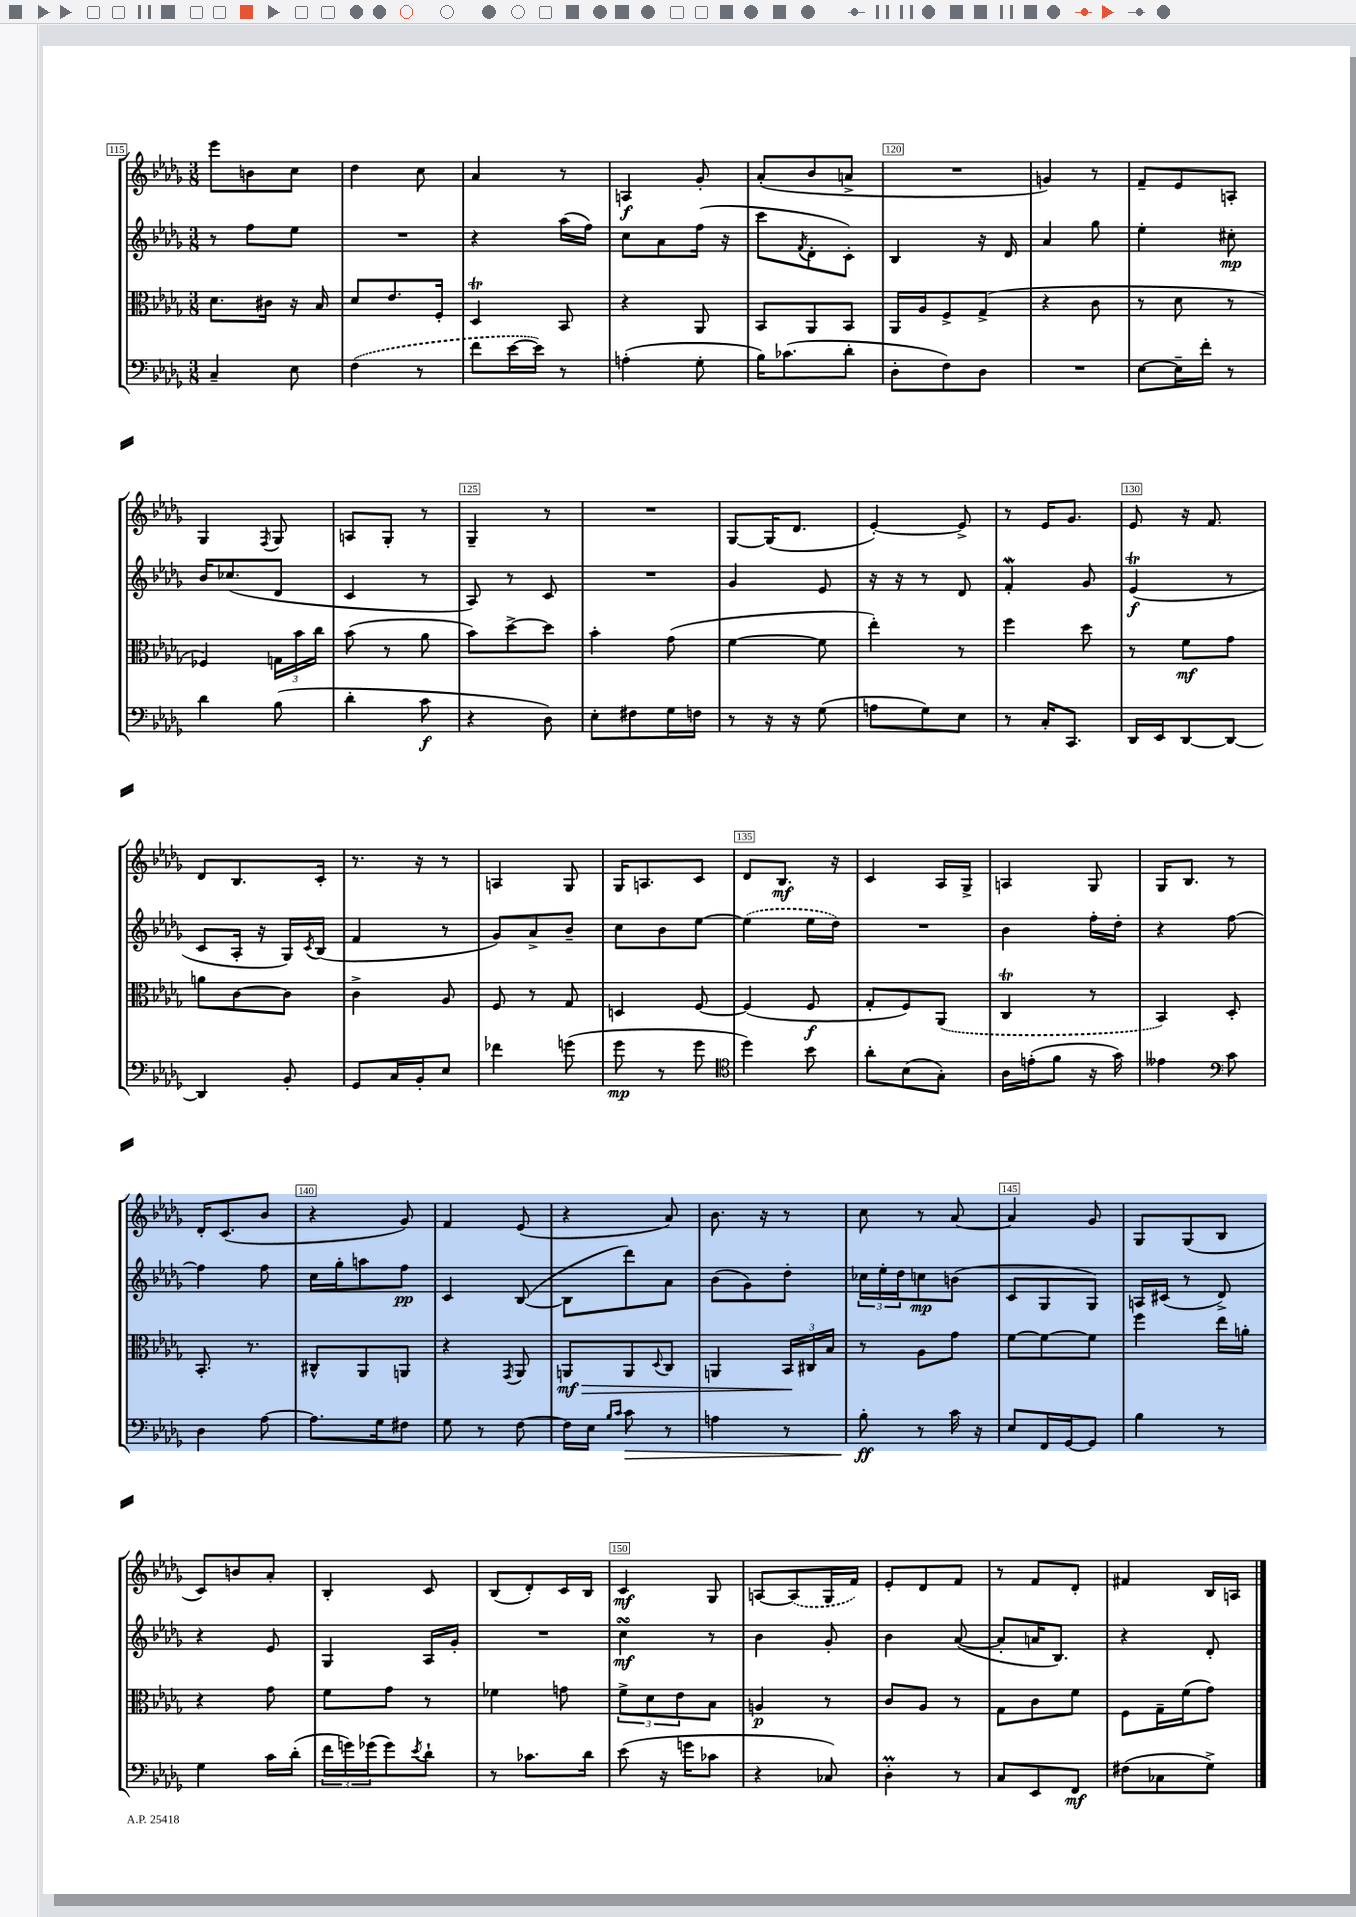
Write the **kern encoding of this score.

**kern	**dynam	**kern	**dynam	**kern	**dynam	**kern	**dynam
*part4	*part4	*part3	*part3	*part2	*part2	*part1	*part1
*staff4	*staff4	*staff3	*staff3	*staff2	*staff2	*staff1	*staff1
*clefF4	*	*clefC3	*	*clefG2	*	*clefG2	*
*k[b-e-a-d-g-]	*	*k[b-e-a-d-g-]	*	*k[b-e-a-d-g-]	*	*k[b-e-a-d-g-]	*
*M3/8	*	*M3/8	*	*M3/8	*	*M3/8	*
=115	=115	=115	=115	=115	=115	=115	=115
4C~/	.	8.d-\L	.	8r	.	8eee-\L	.
.	.	.	.	8ff\L	.	8bn\	.
.	.	16c#X\Jk	.	.	.	.	.
8E-\	.	16r	.	8ee-\J	.	8cc\J	.
.	.	16B-/	.	.	.	.	.
=116	=116	=116	=116	=116	=116	=116	=116
(4F\	.	8d-/L	.	4.r	.	4dd-\	.
.	.	8.e-/	.	.	.	.	.
8r	.	.	.	.	.	8cc\	.
.	.	16F'/Jk	.	.	.	.	.
=117	=117	=117	=117	=117	=117	=117	=117
8f\L	.	4D-T/	.	4r	.	4a-/	.
[16e-\L	.	.	.	.	.	.	.
16e-\JJ])	.	.	.	.	.	.	.
8r	.	8BB-/	.	(16aa-\LL	.	8r	.
.	.	.	.	16ff\JJ)	.	.	.
=118	=118	=118	=118	=118	=118	=118	=118
(4An'\	.	4r	.	8cc\L	.	4An/	f
.	.	.	.	8a-\	.	.	.
8G-'\	.	8AA-/	.	(16ff\Jk	.	8g-'/	.
.	.	.	.	16r	.	.	.
=119	=119	=119	=119	=119	=119	=119	=119
16B-\KL)	.	8BB-/L	.	8ccc\L	.	(8a-'/L	.
(8.c-X\	.	.	.	.	.	.	.
.	.	.	.	8qf/	.	.	.
.	.	8AA-/	.	8d-'\	.	8b-/	.
8d-'\J	.	8BB-/J	.	8c'\J)	.	8an^/J	.
=120	=120	=120	=120	=120	=120	=120	=120
8D-'\L	.	16AA-/LL	.	4B-/	.	4.r	.
.	.	16A-/J	.	.	.	.	.
8F\)	.	8F^/	.	.	.	.	.
8D-\J	.	(8G-^/J	.	16r	.	.	.
.	.	.	.	16d-/	.	.	.
=121	=121	=121	=121	=121	=121	=121	=121
4.r	.	4r	.	4a-/	.	4gn/)	.
.	.	8c\	.	8gg-\	.	8r	.
=122	=122	=122	=122	=122	=122	=122	=122
[8E-\L	.	8r	.	4ee-'\	.	8f~/L	.
16E-~\L]	.	8d-\	.	.	.	8e-/	.
16f'\JJ	.	.	.	.	.	.	.
8r	.	8r	.	8cc#X'\	mp	8An'/J	.
!!LO:LB:g=z
=123	=123	=123	=123	=123	=123	=123	=123
4d-\	.	4F-X/)	.	16b-/KL	.	4G-/	.
.	.	.	.	(8.cc-X/	.	.	.
.	.	.	.	.	.	8qF/	.
(8B-\	.	24Gn\LL	.	8d-/J	.	8G-/	.
.	.	24b-\	.	.	.	.	.
.	.	24cc\JJ	.	.	.	.	.
=124	=124	=124	=124	=124	=124	=124	=124
4d-'\	.	(8b-\	.	4c/	.	8An/L	.
.	.	8r	.	.	.	8G-'/J	.
8c\	f	8a-\	.	8r	.	8r	.
=125	=125	=125	=125	=125	=125	=125	=125
4r	.	8b-\L)	.	8A-/)	.	4G-~/	.
.	.	[8dd-^\	.	8r	.	.	.
8D-\)	.	8dd-\J]	.	8c/	.	8r	.
=126	=126	=126	=126	=126	=126	=126	=126
8E-'\L	.	4b-'\	.	4.r	.	4.r	.
8F#X\	.	.	.	.	.	.	.
16G-\L	.	(8g-\	.	.	.	.	.
16Fn\JJ	.	.	.	.	.	.	.
=127	=127	=127	=127	=127	=127	=127	=127
8r	.	[4f\	.	4g-/	.	[8G-/L	.
16r	.	.	.	.	.	(16G-/K]	.
16r	.	.	.	.	.	8.d-/J	.
(8G-\	.	8f\]	.	8e-/	.	.	.
=128	=128	=128	=128	=128	=128	=128	=128
8An\L	.	4ee-'\)	.	16r	.	[4e-'/)	.
.	.	.	.	16r	.	.	.
8G-\)	.	.	.	8r	.	.	.
8E-\J	.	8r	.	8d-/	.	8e-^/]	.
=129	=129	=129	=129	=129	=129	=129	=129
8r	.	4ff\	.	4fW'/	.	8r	.
16C'/KL	.	.	.	.	.	16e-/KL	.
8.CC/J	.	.	.	.	.	8.g-/J	.
.	.	8dd-\	.	8g-/	.	.	.
=130	=130	=130	=130	=130	=130	=130	=130
16DD-/LL	.	8r	.	(4e-T/	f	8e-/	.
16EE-/J	.	.	.	.	.	.	.
[8DD-/	.	8f\L	mf	.	.	16r	.
.	.	.	.	.	.	8.f/	.
8DD-/J_	.	8g-\J	.	8r	.	.	.
!!LO:LB:g=z
=131	=131	=131	=131	=131	=131	=131	=131
4DD-/]	.	8an\L	.	8c/L	.	8d-/L	.
.	.	[8c\	.	16A-'/Jk	.	8.B-/	.
.	.	.	.	16r	.	.	.
8BB-'/	.	8c\J]	.	16G-/LL)	.	.	.
.	.	.	.	8qc/	.	.	.
.	.	.	.	(16B-/JJ	.	16c'/Jk	.
=132	=132	=132	=132	=132	=132	=132	=132
8GG-/L	.	4c^\	.	4f/	.	8.r	.
16C/L	.	.	.	.	.	.	.
16BB-'/J	.	.	.	.	.	16r	.
8E-/J	.	8A-/	.	8r	.	8r	.
=133	=133	=133	=133	=133	=133	=133	=133
4f-X\	.	8F/	.	8g-/L)	.	4An/	.
.	.	8r	.	8a-^/	.	.	.
(8gn\	.	8G-/	.	8b-~/J	.	8G-/	.
=134	=134	=134	=134	=134	=134	=134	=134
8g-\	mp	4Dn/	.	8cc\L	.	16G-/KL	.
.	.	.	.	.	.	8.An/	.
8r	.	.	.	8b-\	.	.	.
8g-\	.	[8F/	.	[8ee-\J	.	8c/J	.
=135	=135	=135	=135	=135	=135	=135	=135
*clefC4	*	*	*	*	*	*	*
4dd-\)	.	(4F/]	.	(4ee-\]	.	8d-/L	.
.	.	.	.	.	.	8.B-/J	mf
8b-\	.	8F/	f	16ee-\LL	.	.	.
.	.	.	.	16dd-\JJ)	.	16r	.
=136	=136	=136	=136	=136	=136	=136	=136
8a-'\L	.	8G-'/L	.	4.r	.	4c/	.
(8B-\	.	8F/)	.	.	.	.	.
8G-'\J)	.	(8AA-/J	.	.	.	16A-/LL	.
.	.	.	.	.	.	16G-^/JJ	.
=137	=137	=137	=137	=137	=137	=137	=137
16A-\LL	.	4Ct/	.	4b-\	.	4An/	.
(16en'\J	.	.	.	.	.	.	.
8f\J	.	.	.	.	.	.	.
16r	.	8r	.	16ff'\LL	.	8G-/	.
16g-\)	.	.	.	16dd-'\JJ	.	.	.
=138	=138	=138	=138	=138	=138	=138	=138
4e--X\	.	4BB-/)	.	4r	.	16G-/KL	.
.	.	.	.	.	.	8.B-/J	.
*clefF4	*	*	*	*	*	*	*
8c\	.	8D-'/	.	[8ff\	.	8r	.
!!LO:LB:g=z
=139	=139	=139	=139	=139	=139	=139	=139
4D-\	.	8.BB-'/	.	4ff\]	.	16d-'/KL	.
.	.	.	.	.	.	(8.c/	.
.	.	8.r	.	.	.	.	.
[8A-\	.	.	.	8ff\	.	8b-/J	.
=140	=140	=140	=140	=140	=140	=140	=140
8.A-\L]	.	8C#X^^/L	.	16cc\LL	.	4r	.
.	.	.	.	16gg-'\J	.	.	.
.	.	8AA-/	.	8aan\	.	.	.
16G-\k	.	.	.	.	.	.	.
8F#X\J	.	8AAn/J	.	8ff\J	pp	8g-/)	.
=141	=141	=141	=141	=141	=141	=141	=141
8G-\	.	4r	.	4c/	.	4f/	.
8r	.	.	.	.	.	.	.
.	.	8qGG-/	.	.	.	.	.
[8F\	.	8AA-/	.	([8B-/	.	(8e-/	.
=142	=142	=142	=142	=142	=142	=142	=142
!	!	!	!LO:HP:b	!	!	!	!
16F\LL]	.	8AAn/L	> mf	8B-\L]	.	4r	.
16E-\JJ	.	.	.	.	.	.	.
16qqB-/LL	.	.	.	.	.	.	.
16qqc/JJ	.	.	.	.	.	.	.
!	!LO:HP:b	!	!	!	!	!	!
8c\	>	8AA/	.	8ddd-\)	.	.	.
.	.	8qqD-/	.	.	.	.	.
8r	.	8C/J	.	8a-\J	.	8a-/)	.
=143	=143	=143	=143	=143	=143	=143	=143
4An\	.	4AAn/	.	(8b-\L	.	8.b-\	.
.	.	.	.	8g-\)	.	.	.
.	.	.	.	.	.	16r	.
8r	.	24BB-/LL	.	8dd-'\J	.	8r	.
.	.	24C#X/	]	.	.	.	.
.	.	24B-/JJ	.	.	.	.	.
=144	=144	=144	=144	=144	=144	=144	=144
8B-'\	ff	8r	.	24cc-X\LL	.	8cc\	.
.	.	.	.	24ee-'\	.	.	.
.	.	.	.	24dd-\J	.	.	.
8r	]	8A-\L	.	8ccn\	mp	8r	.
16c\	.	8g-\J	.	(8bn\J	.	[8a-/	.
16r	.	.	.	.	.	.	.
=145	=145	=145	=145	=145	=145	=145	=145
8E-/L	.	[8f\L	.	8c/L	.	4a-/]	.
16FF/L	.	8f\_	.	8G-/	.	.	.
[16GG-/J	.	.	.	.	.	.	.
8GG-/J]	.	8f\J]	.	8G-/J)	.	8g-/	.
=146	=146	=146	=146	=146	=146	=146	=146
4B-\	.	4ff\	.	16An/LL	.	8G-/L	.
.	.	.	.	(16c#X/JJ	.	.	.
.	.	.	.	8r	.	(8G-/	.
8r	.	16ee-\LL	.	8d-^/)	.	8B-/J	.
.	.	16an'\JJ	.	.	.	.	.
!!LO:LB:g=z
=147	=147	=147	=147	=147	=147	=147	=147
4G-\	.	4r	.	4r	.	8c/L)	.
.	.	.	.	.	.	8bn/	.
16c\LL	.	8g-\	.	8e-/	.	8a-'/J	.
(16d-'\JJ	.	.	.	.	.	.	.
=148	=148	=148	=148	=148	=148	=148	=148
24f\LL	.	8f\L	.	4G-/	.	4B-'/	.
24gn\)	.	.	.	.	.	.	.
(24g-X\J	.	.	.	.	.	.	.
8g-\)	.	8g-\J	.	.	.	.	.
8qe-/	.	.	.	.	.	.	.
8d-`\J	.	8r	.	16A-/LL	.	8c/	.
.	.	.	.	16g-'/JJ	.	.	.
=149	=149	=149	=149	=149	=149	=149	=149
8r	.	4f-X\	.	4.r	.	(8B-/L	.
8.c-X\L	.	.	.	.	.	8d-'/)	.
.	.	8gn\	.	.	.	16c/L	.
16d-\Jk	.	.	.	.	.	16B-/JJ	.
=150	=150	=150	=150	=150	=150	=150	=150
(8e-\	.	12f^\L	.	4ccsSsS\	mf	4c/	mf
.	.	12d-\	.	.	.	.	.
16r	.	.	.	.	.	.	.
.	.	12e-\	.	.	.	.	.
16gn\KL	.	.	.	.	.	.	.
8c-X\J	.	8B-\J	.	8r	.	8G-/	.
=151	=151	=151	=151	=151	=151	=151	=151
4r	.	4An/	p	4b-\	.	[8An/L	.
.	.	.	.	.	.	(8A/]	.
8C-X/)	.	8r	.	8g-'/	.	16G-/L	.
.	.	.	.	.	.	16f/JJ)	.
=152	=152	=152	=152	=152	=152	=152	=152
4D-M'\	.	8c/L	.	4b-\	.	8e-'/L	.
.	.	8A-/J	.	.	.	8d-/	.
8r	.	8r	.	([8a-/	.	8f/J	.
=153	=153	=153	=153	=153	=153	=153	=153
8C/L	.	8G-\L	.	8a-'/L]	.	8r	.
8EE-/	.	8c\	.	16an/K	.	8f/L	.
.	.	.	.	8.B-/J)	.	.	.
8FF/J	mf	8f\J	.	.	.	8d-'/J	.
=154	=154	=154	=154	=154	=154	=154	=154
(8F#X\L	.	8F\L	.	4r	.	4f#X/	.
8C-X\	.	16G-~\L	.	.	.	.	.
.	.	(16f\J	.	.	.	.	.
8G-^\J)	.	8g-\J)	.	8d-'/	.	16B-/LL	.
.	.	.	.	.	.	16An/JJ	.
==	==	==	==	==	==	==	==
*-	*-	*-	*-	*-	*-	*-	*-
